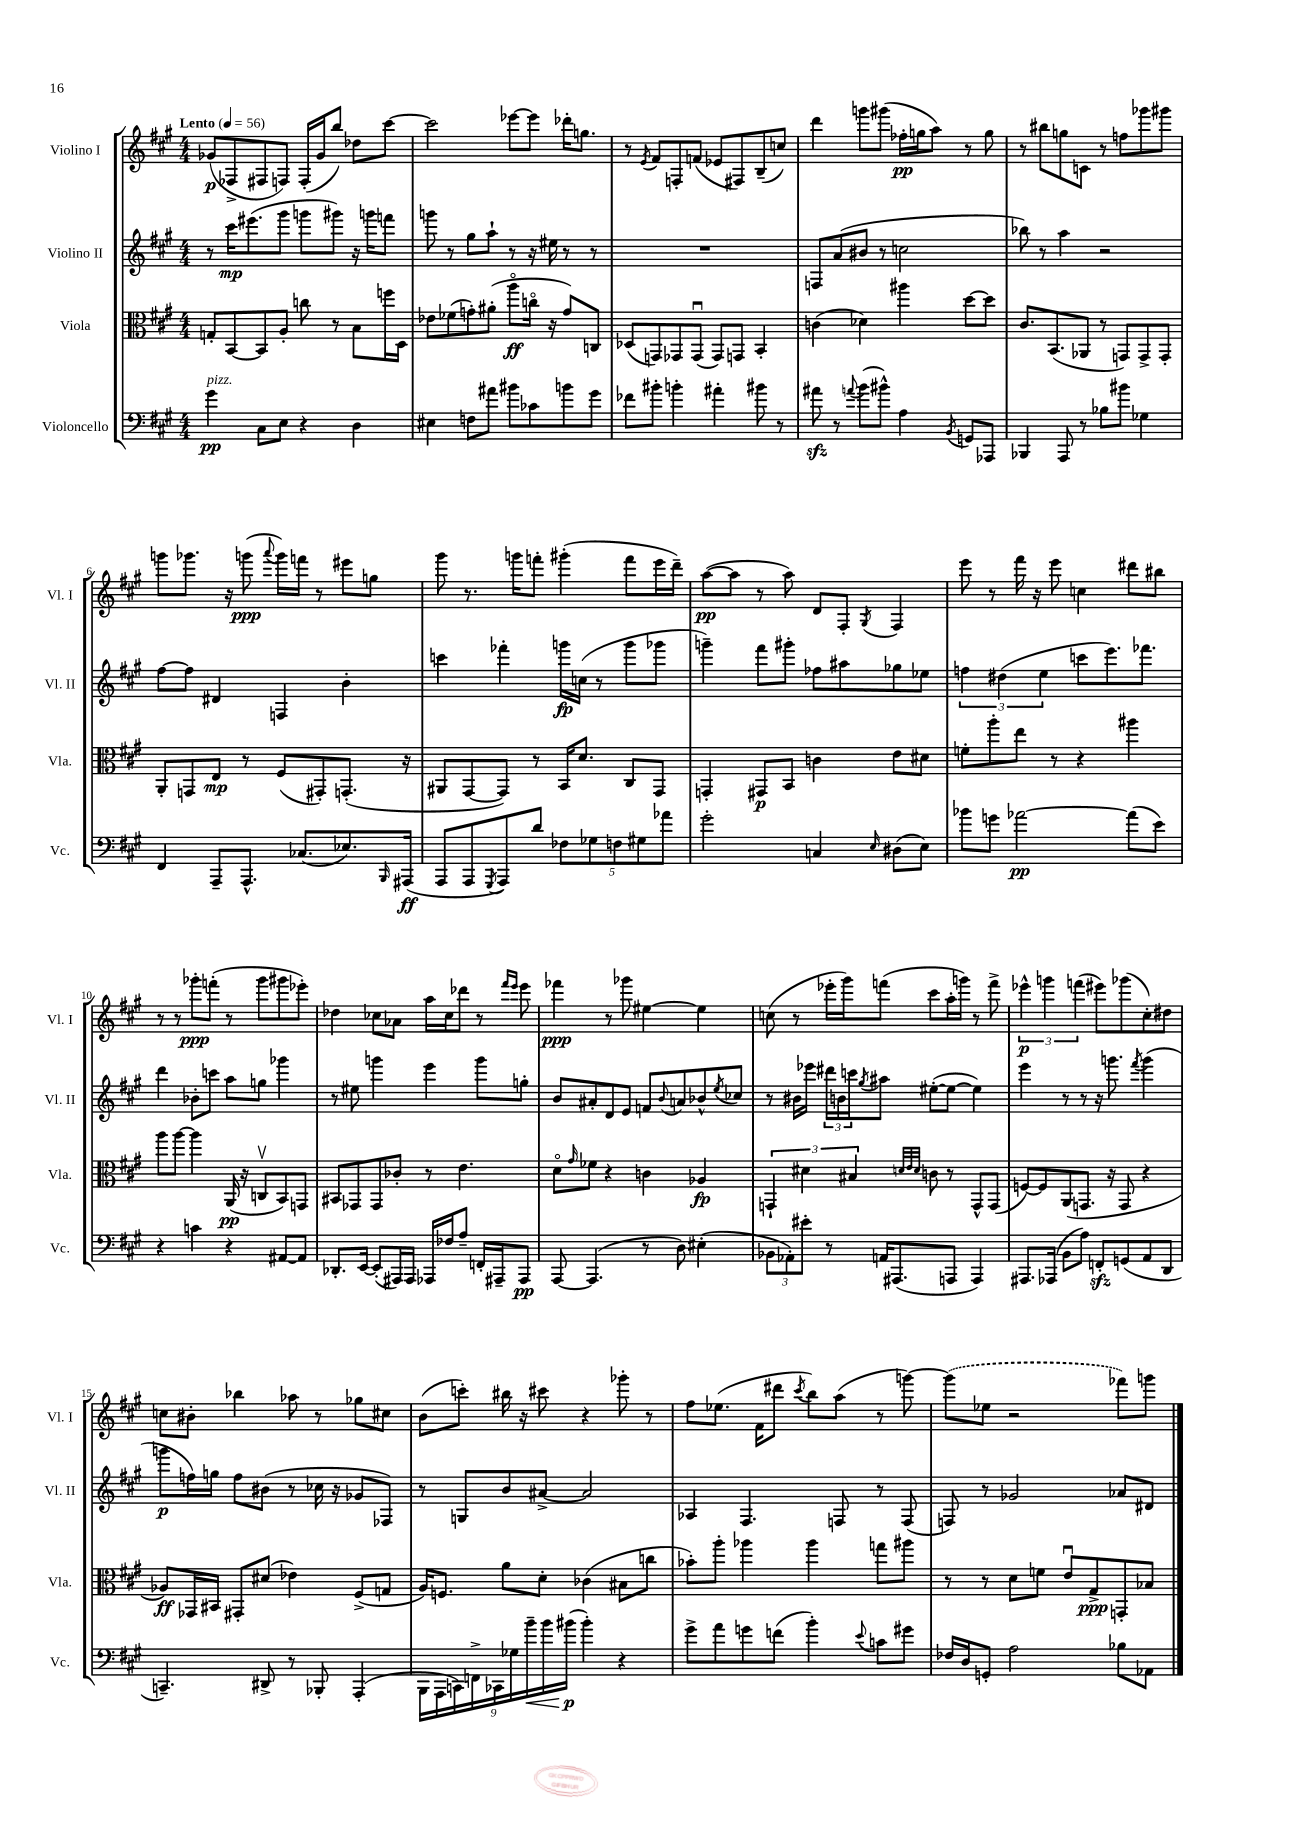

**kern	**dynam	**kern	**dynam	**kern	**dynam	**kern	**dynam
*part4	*part4	*part3	*part3	*part2	*part2	*part1	*part1
*staff4	*staff4	*staff3	*staff3	*staff2	*staff2	*staff1	*staff1
*I"Violoncello	*	*I"Viola	*	*I"Violino II	*	*I"Violino I	*
*I'Vc.	*	*I'Vla.	*	*I'Vl. II	*	*I'Vl. I	*
*clefF4	*	*clefC3	*	*clefG2	*	*clefG2	*
*k[f#c#g#]	*	*k[f#c#g#]	*	*k[f#c#g#]	*	*k[f#c#g#]	*
*M4/4	*	*M4/4	*	*M4/4	*	*M4/4	*
*MM56	*	*MM56	*	*MM56	*	*MM56	*
=1	=1	=1	=1	=1	=1	=1	=1
!	!	!	!	!	!	!LO:TX:a:B:t=Lento	!
!LO:TX:a:i:t=pizz.	!	!	!	!	!	!	!
4g#\	pp	8Gn'/L	.	8r	.	(8g-X/L	p
.	.	[8BB/	.	16ccc#\KL	mp	8F-X^/	.
.	.	.	.	(8.eee#X\	.	.	.
8C#\L	.	8BB/]	.	.	.	8F#X/	.
8E\J	.	8A'/J	.	8ggg#\J	.	8Fn/J)	.
4r	.	8ccn\	.	8gggn\L	.	(16F'/LL	.
.	.	.	.	.	.	16g-/J	.
.	.	8r	.	8ggg#X\J)	.	8bb/J)	.
4D\	.	8B\L	.	16r	.	8dd-X\L	.
.	.	.	.	16gggn\KL	.	.	.
.	.	16ffn\L	.	8fffn\J	.	[8ccc#\J	.
.	.	16D\JJ	.	.	.	.	.
=2	=2	=2	=2	=2	=2	=2	=2
4E#X\	.	8e-X\L	.	8gggn\	.	2ccc#\]	.
.	.	(8f-X\	.	8r	.	.	.
8Fn\L	.	8gn'\)	.	8gg#\L	.	.	.
8a#X\J	.	(8a#X'\J	.	8aa`\J	.	.	.
8b#X\L	.	8aa\L	ff	8r	.	[8eee-X\L	.
8c-X\	.	16ccn\Jk	.	16r	.	8eee-\J]	.
.	.	16r	.	16ee#X\	.	.	.
8bn\	.	8g/L)	.	8r	.	16ddd-X'\KL	.
.	.	.	.	.	.	8.ggn\J	.
8g#\J	.	8Cn/J	.	8r	.	.	.
=3	=3	=3	=3	=3	=3	=3	=3
8f-X\L	.	(8D-X/L	.	1r	.	8r	.
.	.	.	.	.	.	8qe/	.
8b#X'\J	.	8GGn/)	.	.	.	8f#/L	.
4bn'\	.	8GG-X/	.	.	.	8Fn'/	.
.	.	(8GG-u/J	.	.	.	(8fn/J	.
4a#X'\	.	8GG-/L)	.	.	.	8e-X/L	.
.	.	8GGn/J	.	.	.	8F#X/)	.
8b#X\	.	4BB'/	.	.	.	(8B~/	.
8r	.	.	.	.	.	8ccn/J)	.
=4	=4	=4	=4	=4	=4	=4	=4
8a#Xzz\	.	(4cn\	.	8Fn/L	.	4ddd\	.
8r	.	.	.	(8a/	.	.	.
8qqan/	.	.	.	.	.	.	.
(8b\L	.	4d-X\)	.	8b#X/J	.	8gggn\L	.
8b#X^^\J)	.	.	.	8r	.	(8ggg#X\J	.
4A\	.	4aa#X\	.	2ccn\	.	16ff-X'\LL	pp
.	.	.	.	.	.	16ggn\J	.
.	.	.	.	.	.	8aa\J)	.
8qBB/	.	.	.	.	.	.	.
8GGn/L	.	[8dd\L	.	.	.	8r	.
8AAA-X/J	.	8dd\J]	.	.	.	8gg\	.
=5	=5	=5	=5	=5	=5	=5	=5
4BBB-X/	.	8.c#/L	.	8bb-X\)	.	8r	.
.	.	.	.	8r	.	8bb#X\L	.
.	.	(8.BB/	.	.	.	.	.
8AAA/	.	.	.	4aa\	.	8ggn\	.
8r	.	8AA-X/J	.	.	.	8cn\J	.
8B-X\L	.	8r	.	2r	.	8r	.
8b#X\J	.	8GGn/L)	.	.	.	8ffn\L	.
4G-X\	.	8GG^/	.	.	.	8ggg-X\	.
.	.	8GG'/J	.	.	.	8ggg#X\J	.
!!LO:LB:g=z
=6	=6	=6	=6	=6	=6	=6	=6
4FF#/	.	8AA'/L	.	[8ff#\L	.	8gggn\L	.
.	.	8GGn/	.	8ff#\J]	.	8.ggg-X\J	.
8AAA~/L	.	8E/J	mp	4d#X/	.	.	.
.	.	.	.	.	.	16r	.
8.AAA^^/J	.	8r	.	.	.	(8gggn\	ppp
.	.	.	.	.	.	8qqaaa/	.
.	.	(8F#/L	.	4Fn/	.	16ggg\LL)	.
(8.C-X/L	.	.	.	.	.	16fffn\JJ	.
.	.	8GG#X'/)	.	.	.	8r	.
8.E-X/)	.	(8.GGn'/J	.	4b'\	.	8eee#X\L	.
.	.	.	.	.	.	8ggn\J	.
16qqBBB/	.	.	.	.	.	.	.
(16AAA#X/Jk	ff	16r	.	.	.	.	.
=7	=7	=7	=7	=7	=7	=7	=7
8AAA/L	.	8AA#X/L	.	4cccn\	.	8ggg#\	.
8AAA/	.	[8GG#/	.	.	.	8.r	.
8qGGG#/	.	.	.	.	.	.	.
8AAA/)	.	8GG#/J])	.	4fff-X'\	.	.	.
.	.	.	.	.	.	16gggn\KL	.
8d/J	.	8r	.	.	.	8fffn'\J	.
10F-X\L	.	16BB/KL	.	16gggn\LL	fp	(4ggg#X'\	.
.	.	8.d/J	.	(16ccn\JJ	.	.	.
10G-X\	.	.	.	.	.	.	.
.	.	.	.	8r	.	.	.
10Fn\	.	.	.	.	.	.	.
.	.	8C#/L	.	8ggg\L	.	8fff\L	.
10G#X\	.	.	.	.	.	.	.
.	.	8GG#/J	.	8ggg-X\J	.	16eee\L	.
10a-X\J	.	.	.	.	.	.	.
.	.	.	.	.	.	16ddd~\JJ)	.
=8	=8	=8	=8	=8	=8	=8	=8
2g#'\	.	4GGn'/	.	4gggn~\)	.	([8aa\L	pp
.	.	.	.	.	.	8aa\J]	.
.	.	8GG#X/L	p	8fff#\L	.	8r	.
.	.	8BB/J	.	8ggg#X'\J	.	8aa\)	.
4Cn/	.	4cn\	.	8ff-X\L	.	8d/L	.
.	.	.	.	8aa#X\	.	8F#'/J	.
16qqE/	.	.	.	.	.	8qG#/	.
(8D#X\L	.	8e\L	.	8gg-X\	.	4F#/	.
8E\J)	.	8d#X\J	.	8ee-X\J	.	.	.
=9	=9	=9	=9	=9	=9	=9	=9
8b-X\L	.	8fn'\L	.	6ffn\	.	8eee\	.
8gn\J	.	8aa'\	.	.	.	8r	.
.	.	.	.	(6dd#X\	.	.	.
[2a-X\	pp	8ee\J	.	.	.	16fff#\	.
.	.	.	.	.	.	16r	.
.	.	.	.	6ee\	.	.	.
.	.	8r	.	.	.	8eee\	.
.	.	4r	.	8cccn\L	.	4ccn\	.
.	.	.	.	8.eee\)	.	.	.
(8a-\L]	.	4aa#X\	.	.	.	8ddd#X\L	.
.	.	.	.	8.fff-X\J	.	.	.
8e\J)	.	.	.	.	.	8bb#X\J	.
!!LO:LB:g=z
=10	=10	=10	=10	=10	=10	=10	=10
4r	.	8aa\L	.	4ddd\	.	8r	.
.	.	[8aa\J	.	.	.	8r	.
4cn\	.	4aa\]	.	8b-X'\L	.	8ggg-X'\L	ppp
.	.	.	.	8cccn\J	.	(8fffn'\J	.
4r	.	(16AA/	pp	8aa\L	.	8r	.
.	.	16r	.	.	.	.	.
.	.	8Cnv/L	.	8ggn\J	.	8ggg-\L	.
[8AA#X/L	.	8BB/)	.	4ggg-X\	.	8ggg#X\	.
8AA#/J]	.	8GGn/J	.	.	.	8eee-X'\J)	.
=11	=11	=11	=11	=11	=11	=11	=11
8.DD-X'/L	.	8BB#X/L	.	8r	.	4dd-X\	.
.	.	8GG-X/	.	8ee#X\	.	.	.
[16EE/Jk	.	.	.	.	.	.	.
(8EE'/L]	.	8GG-/	.	4gggn\	.	8cc-X\L	.
16AAA#X/L)	.	8c-X'/J	.	.	.	8a-X\J	.
16AAA#/JJ	.	.	.	.	.	.	.
16AAA-X/LL	.	8r	.	4eee\	.	16aa\LL	.
16F-X/J	.	.	.	.	.	16cc-\J	.
8A~/J	.	4.e\	.	.	.	8ddd-X\J	.
16FFn'/LL	.	.	.	8ggg\L	.	8r	.
16AAA#X~/J	.	.	.	.	.	.	.
.	.	.	.	.	.	16qqfff#/LL	.
.	.	.	.	.	.	16qqeee/JJ	.
8AAA#/J	pp	.	.	8ggn'\J	.	8eee\	.
=12	=12	=12	=12	=12	=12	=12	=12
[8AAA/	.	8d\L	.	8b/L	.	4fff-X\	ppp
.	.	16qqg#/	.	.	.	.	.
(4.AAA/]	.	8f-X\J	.	8a#X'/	.	.	.
.	.	4r	.	8d/	.	8r	.
.	.	.	.	8e/J	.	8ggg-X\	.
8r	.	4cn\	.	8fn/L	.	[4ee#X\	.
.	.	.	.	8qqb/	.	.	.
8D\)	.	.	.	8an/	.	.	.
(4E#X'\	.	4A-X/	fp	8b-X^^/	.	4ee#\]	.
.	.	.	.	8qee/	.	.	.
.	.	.	.	8cc-X/J	.	.	.
=13	=13	=13	=13	=13	=13	=13	=13
12BB-X\L	.	6GGn`/	.	8r	.	(8ccn\	.
12AA-X'\)	.	.	.	.	.	.	.
.	.	.	.	16b#X\LL	.	8r	.
12e#X'\J	.	6d#X\	.	.	.	.	.
.	.	.	.	16eee-X\JJ	.	.	.
8r	.	.	.	24ddd#X\LL	.	16eee-X'\LL	.
.	.	.	.	24bn\	.	.	.
.	.	.	.	.	.	16ggg#\J)	.
.	.	6B#X/	.	24cccn\J	.	.	.
.	.	.	.	8qgg#/	.	.	.
16AAn/KL	.	.	.	8aa#X\J	.	(8fffn\J	.
(8.AAA#X/	.	.	.	.	.	.	.
.	.	32qqdn/LLL	.	.	.	.	.
.	.	32qqe/	.	.	.	.	.
.	.	32qqd/JJJ	.	.	.	.	.
.	.	8cn\	.	([8ee#X'\L	.	8ccc#\L	.
8AAAn/J	.	8r	.	8ee#\J_	.	16aa'\L	.
.	.	.	.	.	.	16gggn\JJ)	.
4AAA/)	.	8GG^^/L	.	4ee#\])	.	8r	.
.	.	(8GG/J	.	.	.	8fff^\	.
=14	=14	=14	=14	=14	=14	=14	=14
8.AAA#X/L	.	[8Fn/L)	.	4eee\	.	6eee-X^^\	p
.	.	8F/]	.	.	.	.	.
.	.	.	.	.	.	6gggn\	.
(16AAA-X/Jk	.	.	.	.	.	.	.
8BB\L	.	(8AA/	.	8r	.	.	.
.	.	.	.	.	.	(6fffn\	.
8A\J)	.	8.GGn/J	.	8r	.	.	.
8FFnzz'/L	.	.	.	16r	.	8eee#X\L)	.
.	.	16r	.	8.gggn\	.	.	.
(8GGn/	.	8GG/	.	.	.	(8ggg-X\	.
.	.	.	.	8qfff#/	.	.	.
8AA/	.	4r	.	(4ggg\	.	8cc#'\)	.
8DD/J	.	.	.	.	.	8dd#X\J	.
!!LO:LB:g=z
=15	=15	=15	=15	=15	=15	=15	=15
4.CCn~/)	.	8A-X/L)	ff	8gggn\L	p	8ccn\L	.
.	.	16GG-X/L	.	16ffn\L)	.	8b#X'\J	.
.	.	16BB#X/JJ	.	16ggn\JJ	.	.	.
.	.	8GG#X'/L	.	8ff\L	.	4bb-X\	.
8DD#X^/	.	(8d#X/J	.	(8b#X\J	.	.	.
8r	.	4e-X\)	.	8r	.	8aa-X\	.
8BBB-X'/	.	.	.	16cc-X\	.	8r	.
.	.	.	.	16r	.	.	.
(4AAA'/	.	(8F#^/L	.	8g-X/L	.	8gg-X\L	.
.	.	8Gn/J	.	8F-X/J)	.	8cc#X\J	.
=16	=16	=16	=16	=16	=16	=16	=16
18BBB\LL	.	16A/KL)	.	8r	.	(8b\L	.
18AAA\	.	.	.	.	.	.	.
.	.	8.Fn/J	.	.	.	.	.
18CCn\)	.	.	.	.	.	.	.
.	.	.	.	8Gn/L	.	8cccn'\J)	.
18FFn^\	.	.	.	.	.	.	.
18CC-X\	.	.	.	.	.	.	.
.	.	8a\L	.	8b/	.	16bb#X\	.
18G-X\	.	.	.	.	.	.	.
.	.	.	.	.	.	16r	.
!	!LO:HP:b	!	!	!	!	!	!
18b~\	<	.	.	.	.	.	.
.	.	8d'\J	.	[8a#X^/J	.	8ccc#X\	.
18b\	.	.	.	.	.	.	.
(18b#X\JJ	p	.	.	.	.	.	.
4b#'\)	[	(4c-X\	.	2a#/]	.	4r	.
4r	.	8B#X\L	.	.	.	8ggg-X'\	.
.	.	8ccn\J	.	.	.	8r	.
=17	=17	=17	=17	=17	=17	=17	=17
8g#^\L	.	8b-X'\L)	.	4A-X/	.	8ff#\L	.
8a\	.	8aa'\J	.	.	.	(8.ee-X\J	.
8gn\	.	4aa-X\	.	4.F#/	.	.	.
.	.	.	.	.	.	16f#\KL	.
(8fn\J	.	.	.	.	.	8ddd#X\J	.
.	.	.	.	.	.	8qccc#/	.
4b'\)	.	4aa-\	.	.	.	8bb\L)	.
.	.	.	.	8Fn/	.	(8aa\J	.
8qqe/	.	.	.	.	.	.	.
8cn\L	.	8ggn\L	.	8r	.	8r	.
8g#X\J	.	8aa#X\J	.	(8F/	.	[8gggn\)	.
=18	=18	=18	=18	=18	=18	=18	=18
16F-X/LL	.	8r	.	8Fn/)	.	(8ggg\L]	.
16D/J	.	.	.	.	.	.	.
8GGn'/J	.	8r	.	8r	.	8ee-X\J	.
2A\	.	8d\L	.	2g-X/	.	2r	.
.	.	8fn\J	.	.	.	.	.
.	.	8eu/L	.	.	.	.	.
.	.	8G#^/	ppp	.	.	.	.
8B-X\L	.	8GGn'/	.	8a-X/L	.	8fff-X\L)	.
8AA-X\J	.	8B-X/J	.	8d#X/J	.	8gggn\J	.
==	==	==	==	==	==	==	==
*-	*-	*-	*-	*-	*-	*-	*-
